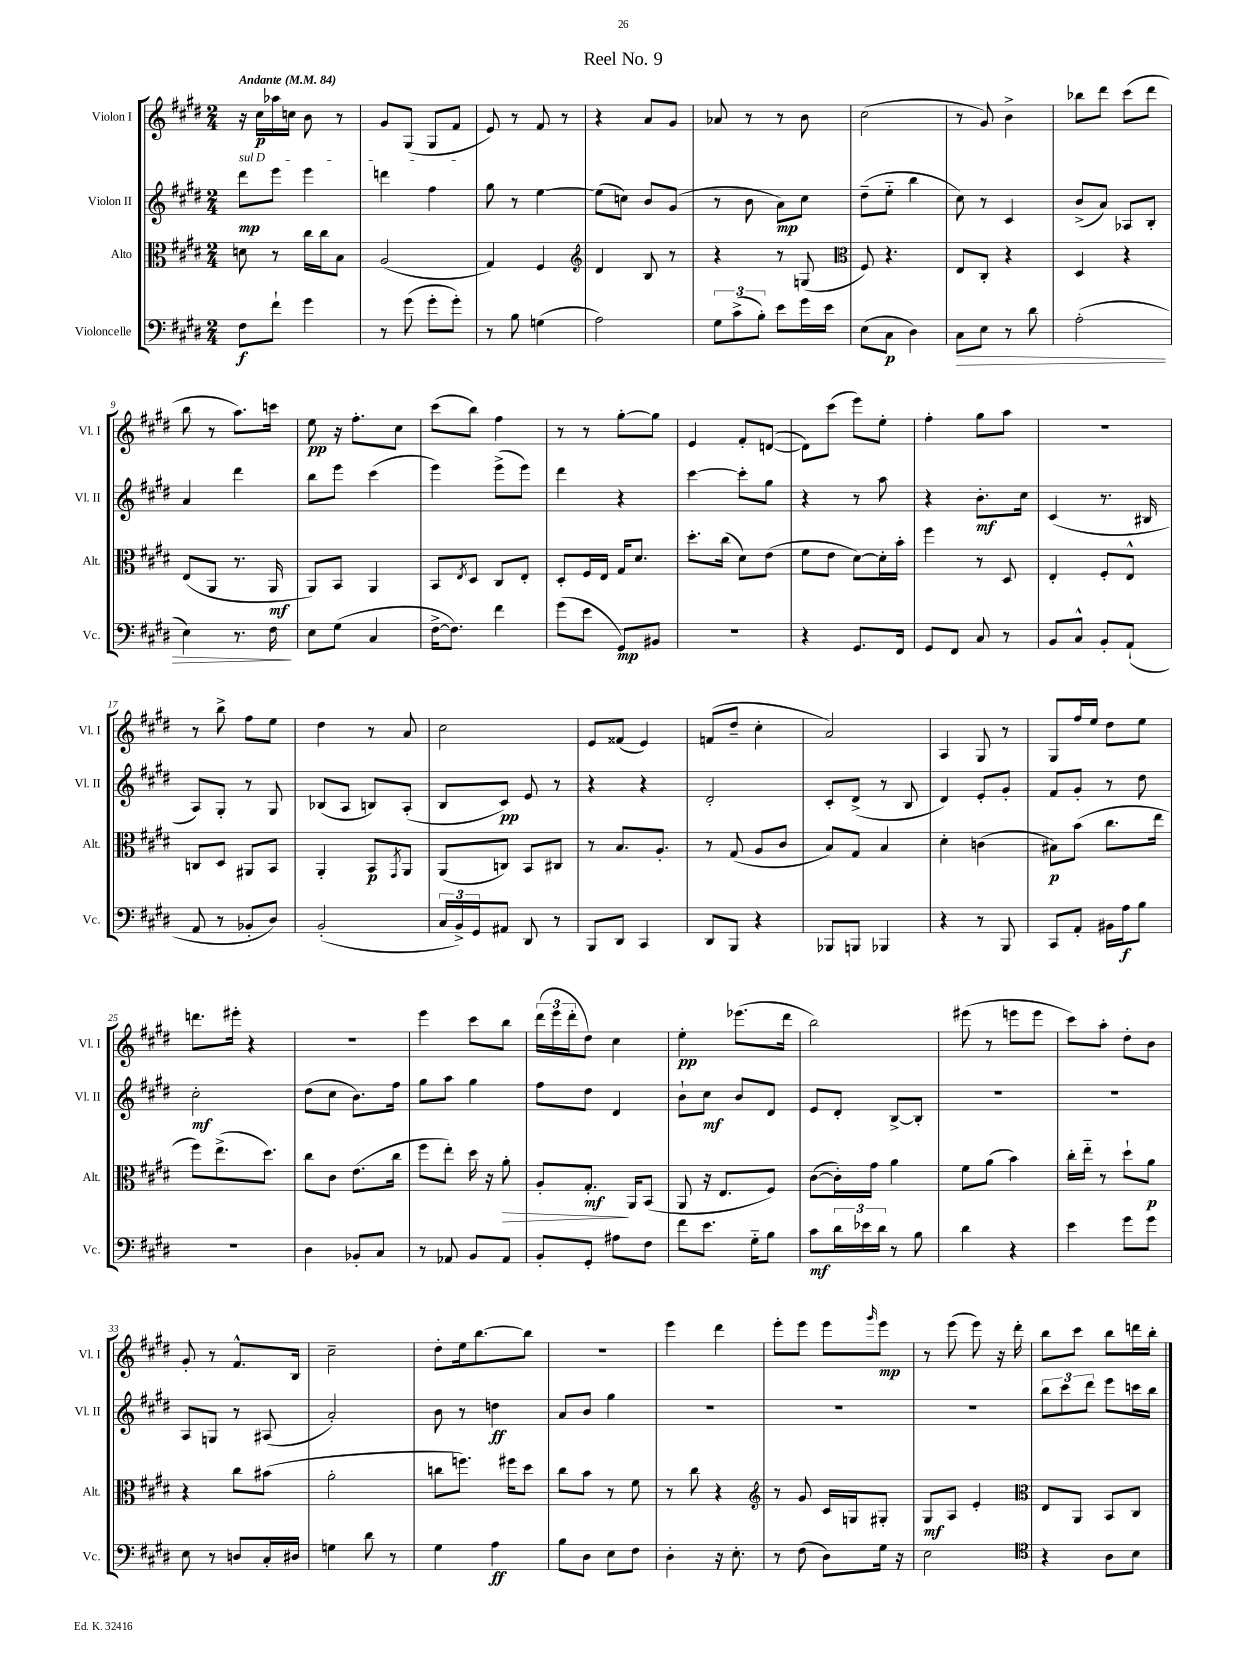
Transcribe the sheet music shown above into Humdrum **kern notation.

**kern	**kern	**kern	**kern
*staff4	*staff3	*staff2	*staff1
*clefF4	*clefC3	*clefG2	*clefG2
*k[f#c#g#d#]	*k[f#c#g#d#]	*k[f#c#g#d#]	*k[f#c#g#d#]
*M2/4	*M2/4	*M2/4	*M2/4
*MM84	*MM84	*MM84	*MM84
8F#	8d	8ddd#	16r
.	.	.	16cc#
8f#`	8r	8eee	16aa-
.	.	.	16cc
4g#	16cc#	4eee	8b
.	16cc#	.	.
.	8B	.	8r
=	=	=	=
8r	(2A	4ddd	8g#
(8g#	.	.	(8G#
8g#'	.	4ff#	8G#
8g#')	.	.	8f#
=	=	=	=
8r	4G#)	8gg#	8e)
8B	.	8r	8r
(4G	4F#	[4ee	8f#
.	.	.	8r
=	=	=	=
*	*clefG2	*	*
2A)	4d#	(8ee]	4r
.	.	8cc)	.
.	8B	8b	8a
.	8r	(8g#	8g#
=	=	=	=
12G#	4r	8r	8a-
(12c#^	.	.	.
.	.	8b	8r
12B')	.	.	.
8e	8r	8a)	8r
16g#	(8G	8cc#	8b
16e	.	.	.
=	=	=	=
*	*clefC3	*	*
(8E	8F#)	(8dd#~	(2cc#
8C#	4.r	8ee'~	.
4D#)	.	4bb	.
=	=	=	=
8C#	8E	8cc#)	8r
8E	8C#'	8r	8g#)
8r	4r	4c#	4b^
8d#	.	.	.
=	=	=	=
(2A'	4D#	(8b^	8bb-
.	.	8a)	8ddd#
.	4r	8A-	(8ccc#
.	.	8B'	8ddd#
=	=	=	=
4E)	(8E	4a	8bb
.	8AA	.	8r
8.r	8.r	4ddd#	8.aa)
16F#	16AA	.	16ccc
=	=	=	=
8E	8AA)	8bb	8ee
(8G#	8BB	8eee	16r
.	.	.	8.ff#'
4C#	4AA	(4ccc#	.
.	.	.	8cc#
=	=	=	=
[16F#^	8BB	4eee)	(8ccc#
8.F#])	.	.	.
.	8qE	.	.
.	8D#	.	8bb)
4f#	8C#	(8eee^	4ff#
.	8E'	8eee)	.
=	=	=	=
(8g#	8D#'	4ddd#	8r
8e	16F#	.	8r
.	16E	.	.
8GG#)	16G#	4r	[8gg#'
.	8.d#	.	.
8BB#	.	.	8gg#]
=	=	=	=
2r	8.dd#'	[4ccc#	4e
.	(16cc#	.	.
.	8d#)	8ccc#']	8f#'
.	(8e	8gg#	([8d
=	=	=	=
4r	8f#	4r	8d])
.	8e	.	(8ccc#
8.GG#	[8d#)	8r	8eee)
.	16d#']	8aa	8ee'
16FF#	16b'	.	.
=	=	=	=
8GG#	4ff#	4r	4ff#'
8FF#	.	.	.
8C#	8r	8.b'	8gg#
8r	8D#	.	8aa
.	.	16cc#	.
=	=	=	=
8BB	4E'	(4c#	2r
8C#^^	.	.	.
8BB'	8F#'	8.r	.
(8AA`	8E^^	.	.
.	.	16B#	.
=	=	=	=
8AA	8C	8A)	8r
8r	8D#	8G#'	8bb^
8BB-'	8AA#	8r	8ff#
8D#)	8BB	8G#	8ee
=	=	=	=
(2BB'	4AA'	(8B-	4dd#
.	.	8A	.
.	8BB	8B)	8r
.	8qGG#	.	.
.	8AA	(8A'	8a
=	=	=	=
24C#	(8AA	8B	2cc#
24BB^)	.	.	.
24GG#	.	.	.
8AA#	8C)	8c#)	.
8DD#	8BB	8e	.
8r	8C#	8r	.
=	=	=	=
8BBB	8r	4r	8e
8DD#	8.B	.	(8f##
4CC#	.	4r	4e)
.	8.A'	.	.
=	=	=	=
8DD#	8r	2d#'	(8f
8BBB	(8G#	.	8dd#~
4r	8A	.	4cc#'
.	8c#	.	.
=	=	=	=
8BBB-	8B)	8c#'	2a)
8BBB	8G#	(8d#^	.
4BBB-	4B	8r	.
.	.	8B	.
=	=	=	=
4r	4d#'	4d#)	4A
8r	(4c	8e'	8G#
8BBB	.	8g#'	8r
=	=	=	=
8CC#	8B#)	8f#	8G#
8AA'	(8b	8g#'	16ff#
.	.	.	16ee
16BB#	8.cc#	8r	8dd#
16A	.	.	.
8B	.	8dd#	8ee
.	16ee	.	.
=	=	=	=
2r	8ff#)	2cc#'	8.ddd
.	(8.ee^	.	.
.	.	.	16eee#'
.	.	.	4r
.	8.dd#)	.	.
=	=	=	=
4D#	8cc#	(8dd#	2r
.	8c#	8cc#	.
8BB-'	(8.e	8.b)	.
8C#	.	.	.
.	16cc#	16ff#	.
=	=	=	=
8r	8ff#	8gg#	4eee
8AA-	8ee')	8aa	.
8BB	16dd#	4gg#	8ccc#
.	16r	.	.
8AA-	8a'	.	8bb
=	=	=	=
8BB'	8A'	8ff#	(24ddd#
.	.	.	24eee
.	.	.	24ddd#'
8GG#'	8.G#'	8dd#	8dd#)
8A#	.	4d#	4cc#
.	16AA	.	.
8F#	(8BB	.	.
=	=	=	=
8f#	8AA	8b`	4ee'
8.e	16r	8cc#	.
.	8.E	.	.
.	.	8b	(8.eee-
16G#'~	.	.	.
8B	8F#)	8d#	.
.	.	.	16ddd#
=	=	=	=
8c#	([8c#	8e	2bb)
24d#	16c#'])	8d#'	.
24e-	.	.	.
.	16g#	.	.
24d#	.	.	.
8r	4a	[8B^	.
8B	.	8B']	.
=	=	=	=
4d#	8f#	2r	(8eee#
.	(8a	.	8r
4r	4b)	.	8eee
.	.	.	8eee
=	=	=	=
4e	16cc#'	2r	8ccc#)
.	16ee'~	.	.
.	8r	.	8aa'
8g#	8dd#`	.	8dd#'
8g#	8a	.	8b
=	=	=	=
8E	4r	8A	8g#'
8r	.	8G	8r
8D	8cc#	8r	8.f#^^
16C#'	(8b#	(8A#	.
16D#	.	.	16B
=	=	=	=
4G	2a'	2a')	2cc#~
8d#	.	.	.
8r	.	.	.
=	=	=	=
4G#	8cc	8b	8dd#'
.	8.ff)	8r	16ee
.	.	.	[8.bb
4A	.	4dd	.
.	16ff#	.	.
.	8dd#	.	8bb]
=	=	=	=
8B	8cc#	8a	2r
8D#	8b	8b	.
8E	8r	4gg#	.
8F#	8f#	.	.
=	=	=	=
4D#'	8r	2r	4eee
.	8cc#	.	.
16r	4r	.	4ddd#
8.E'	.	.	.
=	=	=	=
*	*clefG2	*	*
8r	8r	2r	8eee'
(8F#	8g#	.	8eee
8D#)	16c#	.	8eee
.	16G	.	.
.	.	.	16qqggg#
16G#	8G#'	.	8eee
16r	.	.	.
=	=	=	=
2E	8G#	2r	8r
.	8A	.	(8eee
.	4e'	.	8eee)
.	.	.	16r
.	.	.	16ddd#'
=	=	=	=
*clefC4	*clefC3	*	*
4r	8E	12bb	8bb
.	.	12ccc#	.
.	8AA	.	8ccc#
.	.	12ddd#	.
8A	8BB	8eee	8bb
8B	8C#	16ccc	16ddd
.	.	16bb	16bb'
==	==	==	==
*-	*-	*-	*-
